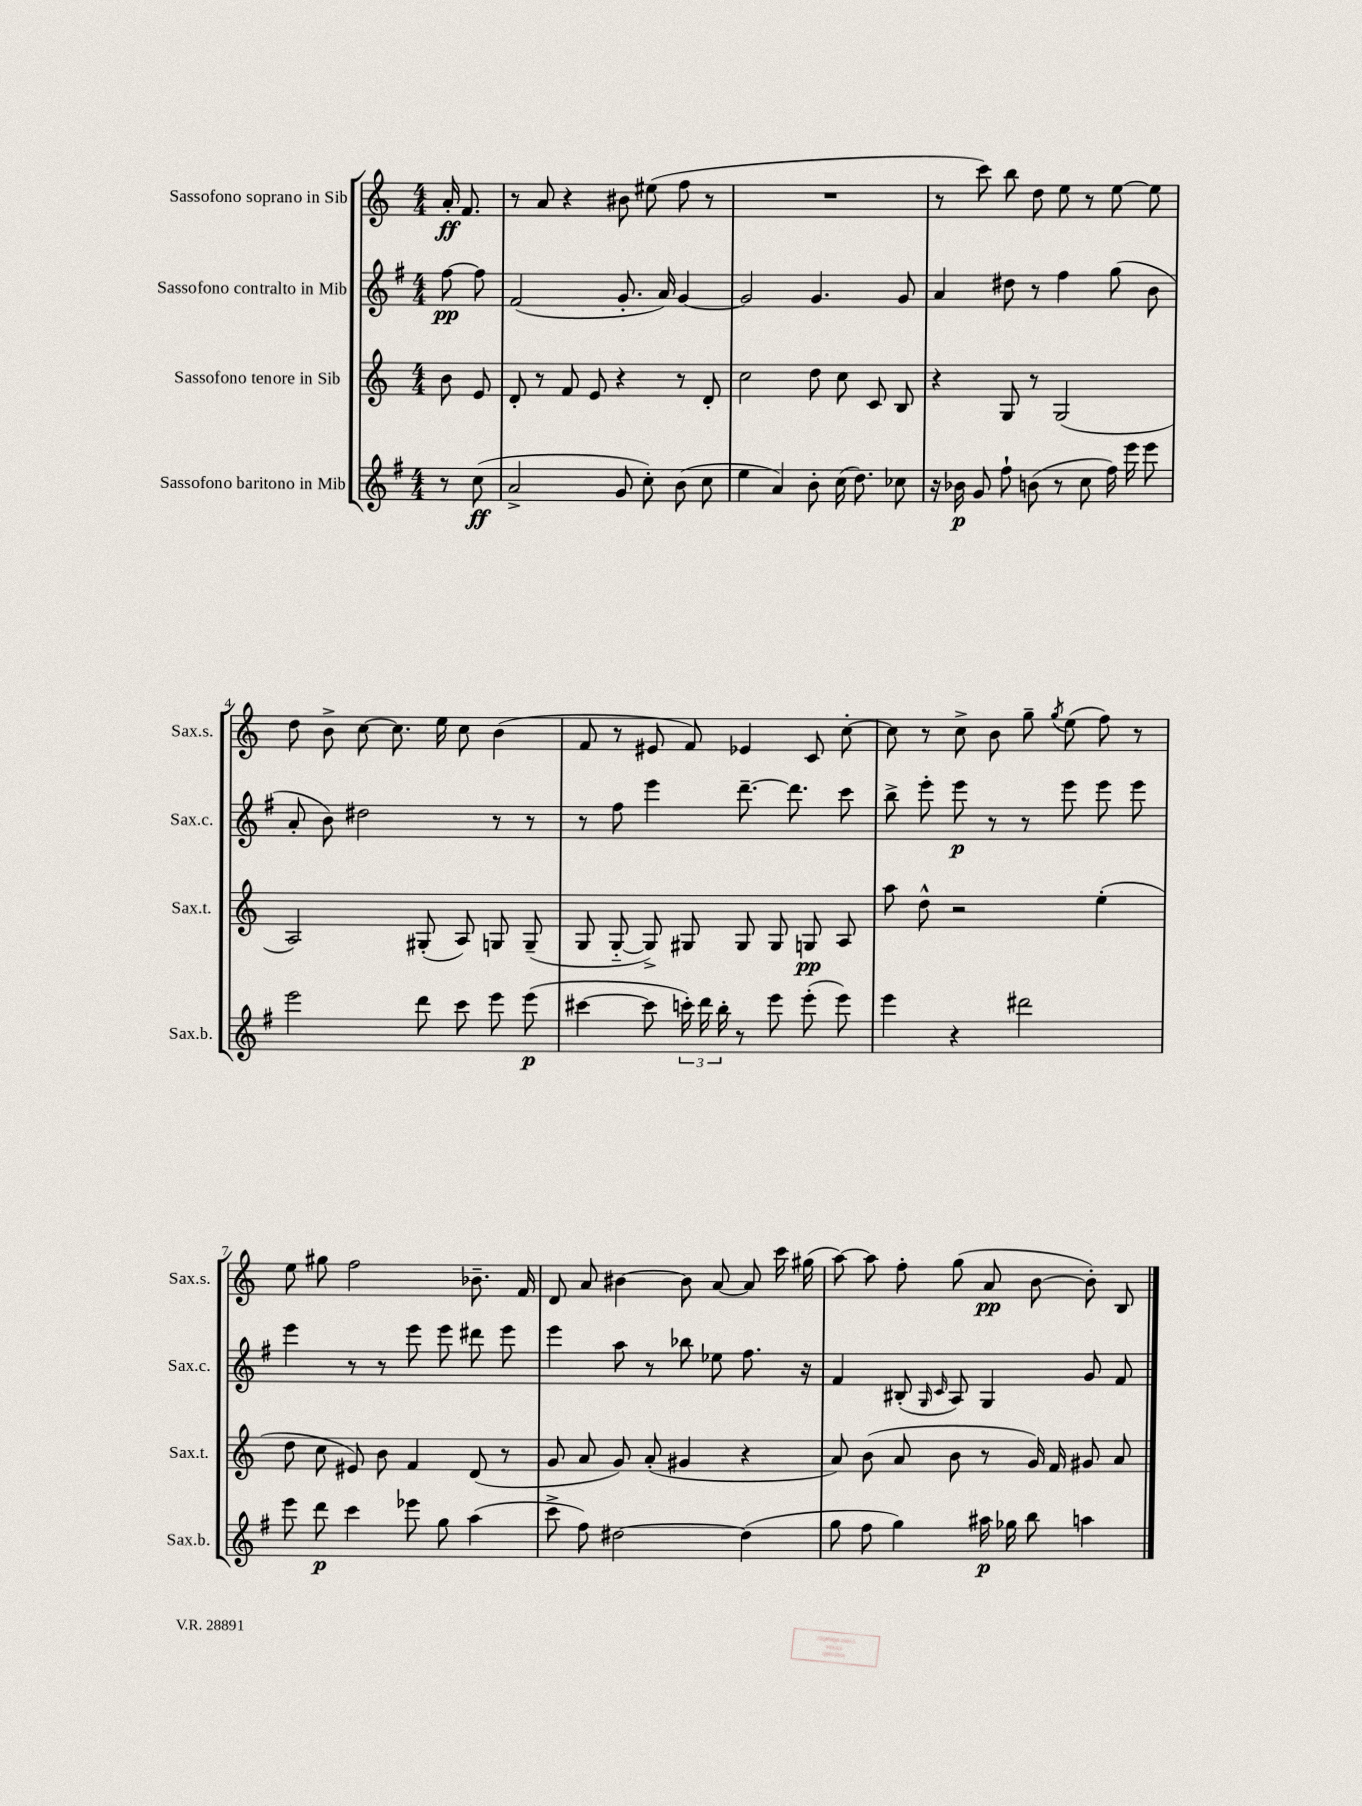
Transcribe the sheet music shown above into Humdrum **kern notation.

**kern	**dynam	**kern	**dynam	**kern	**dynam	**kern	**dynam
*part4	*part4	*part3	*part3	*part2	*part2	*part1	*part1
*staff4	*staff4	*staff3	*staff3	*staff2	*staff2	*staff1	*staff1
*I"Sassofono baritono in Mib	*	*I"Sassofono tenore in Sib	*	*I"Sassofono contralto in Mib	*	*I"Sassofono soprano in Sib	*
*I'Sax.b.	*	*I'Sax.t.	*	*I'Sax.c.	*	*I'Sax.s.	*
*clefG2	*	*clefG2	*	*clefG2	*	*clefG2	*
*k[f#]	*	*k[]	*	*k[f#]	*	*k[]	*
*M4/4	*	*M4/4	*	*M4/4	*	*M4/4	*
=	=	=	=	=	=	=	=
8r	.	8b\	.	[8ff#\	pp	16a'/	ff
.	.	.	.	.	.	8.f/	.
(8cc\	ff	8e/	.	8ff#\]	.	.	.
=1	=1	=1	=1	=1	=1	=1	=1
2a^/	.	8d'/	.	(2f#/	.	8r	.
.	.	8r	.	.	.	8a/	.
.	.	8f/	.	.	.	4r	.
.	.	8e/	.	.	.	.	.
8g/	.	4r	.	8.g'/	.	8b#X\	.
8cc'\)	.	.	.	.	.	(8ee#X\	.
.	.	.	.	16a/)	.	.	.
(8b\	.	8r	.	[4g/	.	8ff\	.
8cc\	.	8d'/	.	.	.	8r	.
=2	=2	=2	=2	=2	=2	=2	=2
4ee\	.	2cc\	.	2g/]	.	1r	.
4a/)	.	.	.	.	.	.	.
8b'\	.	8dd\	.	4.g/	.	.	.
(16cc\	.	8cc\	.	.	.	.	.
8.dd\)	.	.	.	.	.	.	.
.	.	8c/	.	.	.	.	.
8cc-X\	.	8B/	.	8g/	.	.	.
=3	=3	=3	=3	=3	=3	=3	=3
16r	.	4r	.	4a/	.	8r	.
16b-X\	p	.	.	.	.	.	.
8g/	.	.	.	.	.	8ccc\)	.
8ff#`\	.	8G/	.	8dd#X\	.	8bb\	.
(8bn\	.	8r	.	8r	.	8dd\	.
8r	.	(2G/	.	4ff#\	.	8ee\	.
8cc\	.	.	.	.	.	8r	.
16ff#\)	.	.	.	(8gg\	.	[8ee\	.
16eee\	.	.	.	.	.	.	.
8eee\	.	.	.	8b\	.	8ee\]	.
!!LO:LB:g=z
=4	=4	=4	=4	=4	=4	=4	=4
2eee\	.	2A/)	.	8a'/	.	8dd\	.
.	.	.	.	8b\)	.	8b^\	.
.	.	.	.	2dd#X\	.	[8cc\	.
.	.	.	.	.	.	8.cc\]	.
8ddd\	.	(8G#X'/	.	.	.	.	.
.	.	.	.	.	.	16ee\	.
8ccc\	.	8A/)	.	.	.	8cc\	.
8eee\	.	8Gn/	.	8r	.	(4b\	.
(8eee\	p	(8G~/	.	8r	.	.	.
=5	=5	=5	=5	=5	=5	=5	=5
[4ccc#X\	.	8G/	.	8r	.	8f/	.
.	.	[8G/	.	8ff#\	.	8r	.
8ccc#\]	.	8G^/])	.	4eee\	.	8e#X/	.
24cccn'\)	.	8G#X/	.	.	.	8f/)	.
24ddd\	.	.	.	.	.	.	.
24bb'\	.	.	.	.	.	.	.
8r	.	8G#/	.	[8.ddd~\	.	4e-X/	.
8eee\	.	8G#/	.	.	.	.	.
.	.	.	.	8.ddd\]	.	.	.
(8eee'\	.	8Gn/	pp	.	.	8c/	.
8eee\)	.	8A/	.	8ccc\	.	[8cc'\	.
=6	=6	=6	=6	=6	=6	=6	=6
4eee\	.	8aa\	.	8bb^\	.	8cc\]	.
.	.	8dd^^\	.	8eee'\	.	8r	.
4r	.	2r	.	8eee\	p	8cc^\	.
.	.	.	.	8r	.	8b\	.
2ddd#X\	.	.	.	8r	.	8gg~\	.
.	.	.	.	.	.	8qgg/	.
.	.	.	.	8eee\	.	(8ee\	.
.	.	(4ee'\	.	8eee\	.	8ff\)	.
.	.	.	.	8eee\	.	8r	.
!!LO:LB:g=z
=7	=7	=7	=7	=7	=7	=7	=7
8eee\	.	8dd\	.	4eee\	.	8ee\	.
8ddd\	p	8cc\	.	.	.	8gg#X\	.
4ccc\	.	8e#X/)	.	8r	.	2ff\	.
.	.	8b\	.	8r	.	.	.
8eee-X\	.	4f/	.	8eee\	.	.	.
8gg\	.	.	.	8eee\	.	.	.
(4aa\	.	(8d/	.	8ddd#X\	.	8.b-X~\	.
.	.	8r	.	8eee\	.	.	.
.	.	.	.	.	.	16f/	.
=8	=8	=8	=8	=8	=8	=8	=8
8ccc^\	.	8g/	.	4eee\	.	8d/	.
8ff#\)	.	8a/	.	.	.	8a/	.
[2dd#X\	.	8g/)	.	8aa\	.	[4b#X\	.
.	.	(8a'/	.	8r	.	.	.
.	.	4g#X/	.	8bb-X\	.	8b#\]	.
.	.	.	.	8ee-X\	.	[8a/	.
(4dd#\]	.	4r	.	8.ff#\	.	8a/]	.
.	.	.	.	.	.	16ccc\	.
.	.	.	.	16r	.	(16gg#X\	.
=9	=9	=9	=9	=9	=9	=9	=9
8gg\	.	8a/)	.	4f#/	.	[8aa\)	.
8ff#\	.	(8b\	.	.	.	8aa\]	.
4gg\)	.	8a/	.	(8B#X'/	.	8ff'\	.
.	.	.	.	16qqG/	.	.	.
.	.	.	.	16qqc/	.	.	.
.	.	8b\	.	8A/)	.	(8gg\	.
16aa#X\	p	8r	.	4G/	.	8a/	pp
16gg-X\	.	.	.	.	.	.	.
8bb\	.	16g/)	.	.	.	[8b\	.
.	.	16f/	.	.	.	.	.
4aan\	.	8g#X/	.	8g/	.	8b'\])	.
.	.	8a/	.	8f#/	.	8B/	.
==	==	==	==	==	==	==	==
*-	*-	*-	*-	*-	*-	*-	*-
